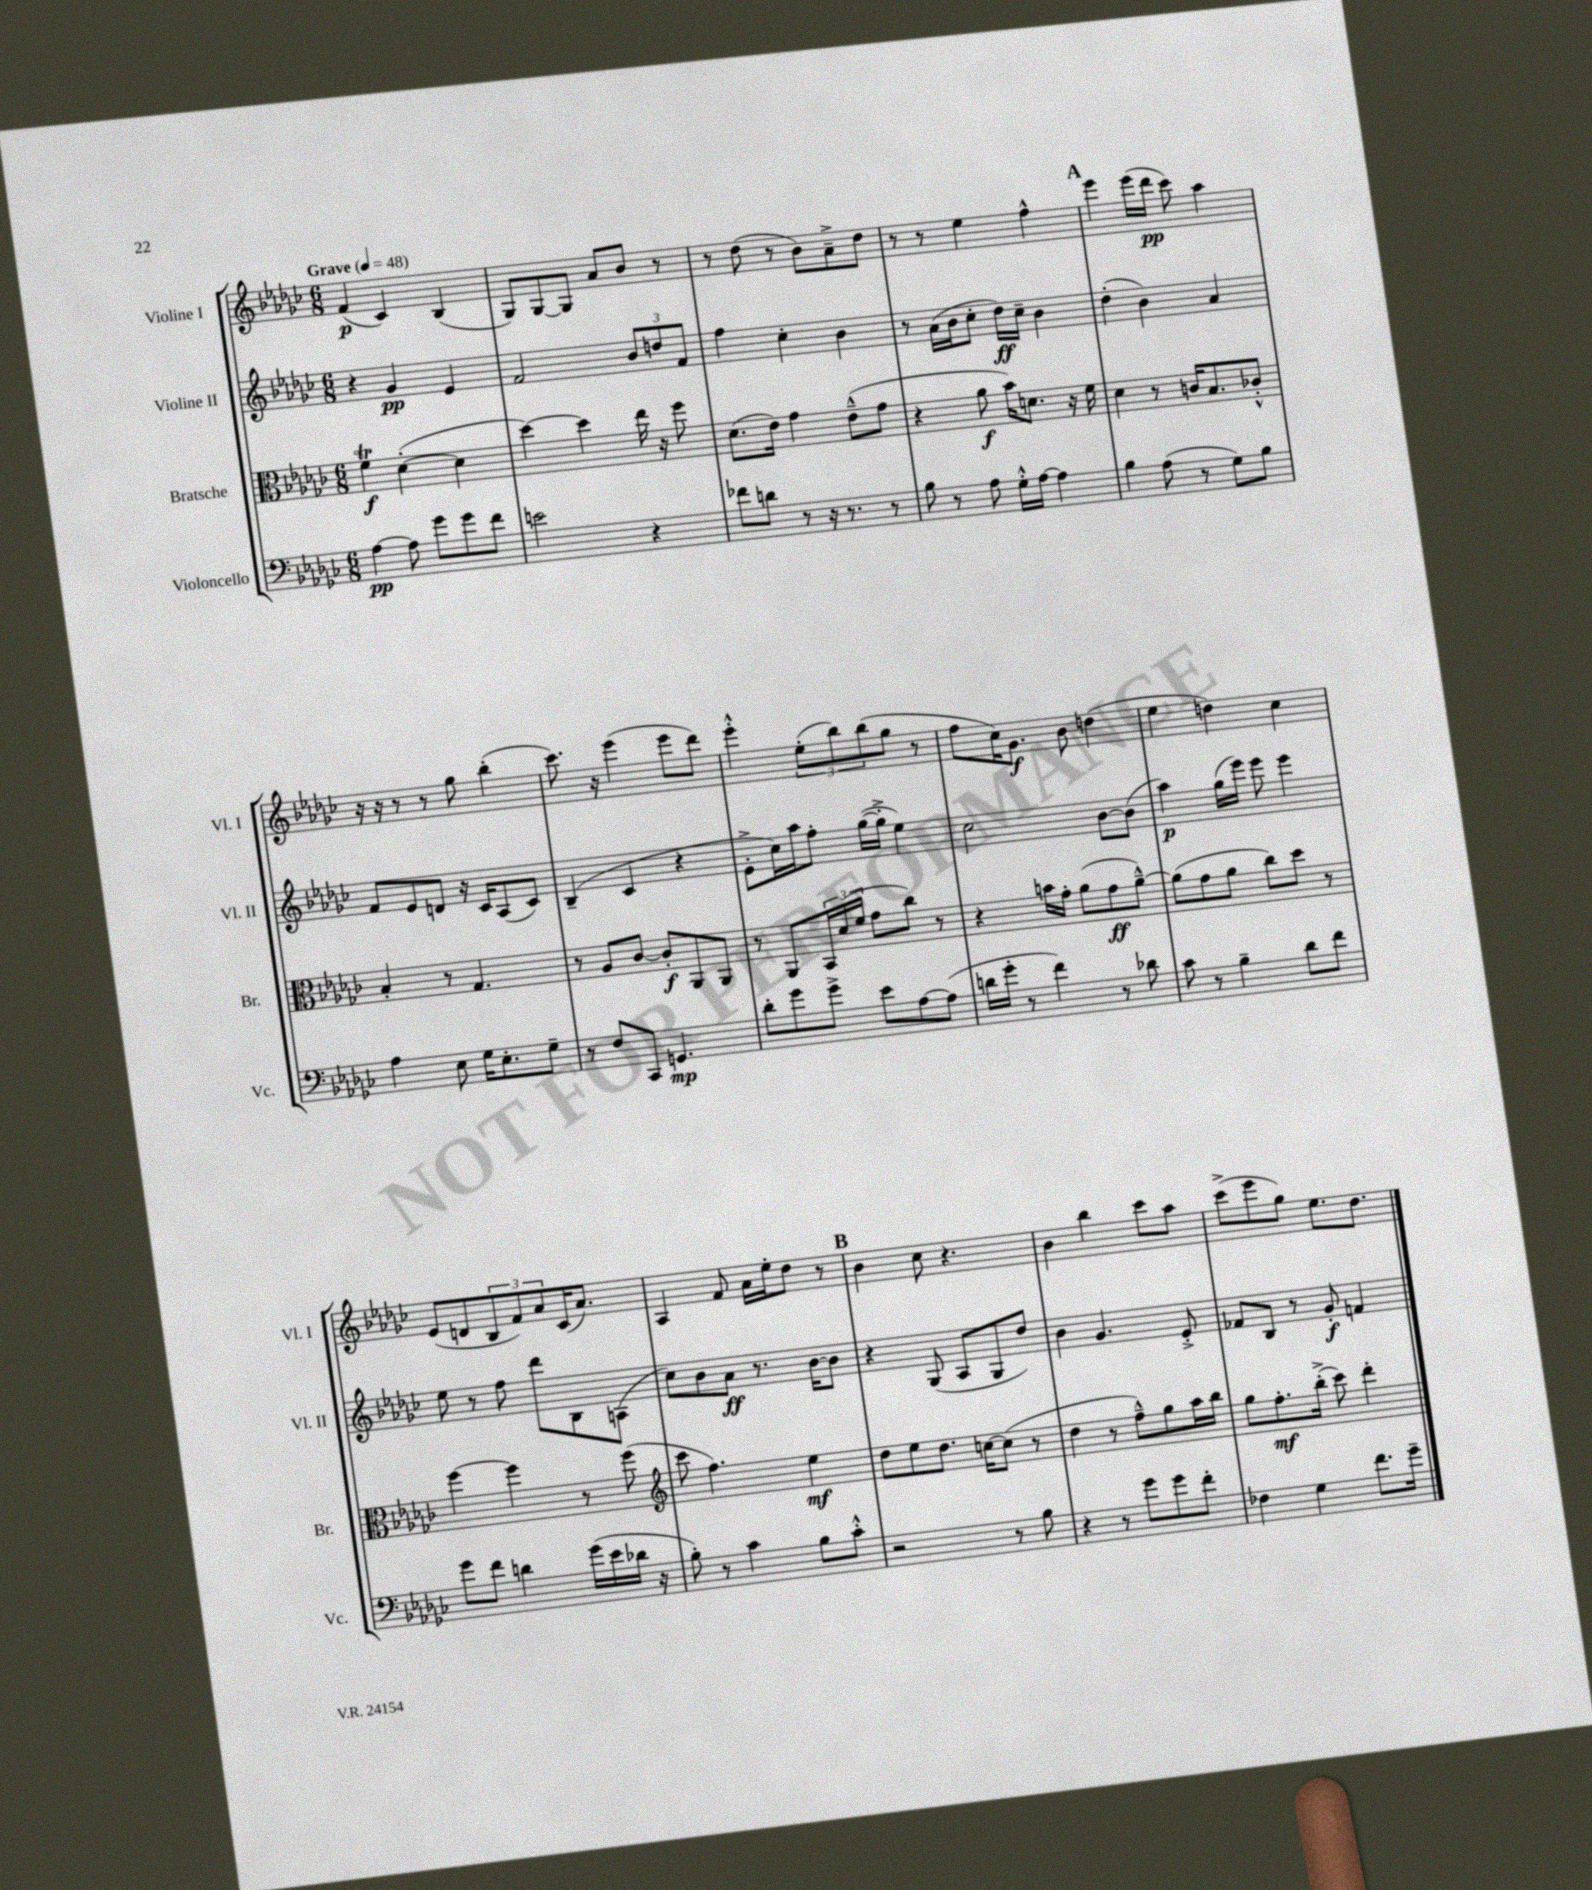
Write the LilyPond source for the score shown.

<<
\new StaffGroup <<
\new Staff = "s0" \with { instrumentName = "Violine I" shortInstrumentName = "Vl. I" } {
    \clef treble \key ges \major \numericTimeSignature \time 6/8 \tempo "Grave" 4 = 48
    f'4\p( ces'4) bes4( |
    ges8) ges8~ ges8 aes'8 bes'8 r8 |
    r8 des''8( r8 bes'8) aes'8---> des''8 |
    r8 r8 ees''4 f''4-^ |
    \mark \markup { \bold "A" } ees'''4 ees'''16( des'''16\pp ces'''8) aes''4 |
    r16 r16 r8 r8 ges''8 bes''4-.( |
    ces'''8.) r16 ees'''4( ees'''8 des'''8) |
    ees'''4-.-^ \tuplet 3/2 { ees''8-.( bes''8) bes''8( } ges''8 r8 |
    f''8 ces''16) ges'8.\f bes'8 d''4( |
    ees''4 d''4) ces''4 |
    ees'8( d'8 \tuplet 3/2 { bes8 f'8) aes'8 } ces'16( aes'8.) |
    aes4 f'8 aes'16 ees''16-. des''8 r8 |
    \mark \markup { \bold "B" } bes'4 ces''8 r4. |
    bes'4 bes''4 ces'''8 aes''8 |
    ces'''8->( ees'''8 ges''8) ees''8. des''8. \bar "|." |
}
\new Staff = "s1" \with { instrumentName = "Violine II" shortInstrumentName = "Vl. II" } {
    \clef treble \key ges \major \numericTimeSignature \time 6/8
    r4 ges'4\pp ees'4 |
    f'2 \tuplet 3/2 { bes'8 d''8 f'8 } |
    f''4 ces''4-. bes'4 |
    r8 aes'16( bes'16 ces''8-. des''16\ff) ces''16-- bes'4 |
    \mark \markup { \bold "A" } des''4-.( bes'4) aes'4 |
    f'8 ees'8 d'8 r16 ces'16 aes8( ces'8) |
    bes4--( ces'4 r4 |
    ees'8-.-> ces''16) aes''16 f''8-. ges''16~( ges''16-.-> ees''4) |
    ces''2 bes'8~ bes'8( |
    aes''4\p) ges''16( ees'''16) ees'''8 ees'''4 |
    ees''8 r8 f''8 des'''8 bes8 a8( |
    ces''8) bes'8 aes'8\ff r8. bes'16~ bes'8 |
    \mark \markup { \bold "B" } r4 ges8( aes8 ges8 des''8) |
    bes'4 ges'4. ees'8-.-> |
    fes'8 bes8 r8 ges'8-.\f f'4 \bar "|." |
}
\new Staff = "s2" \with { instrumentName = "Bratsche" shortInstrumentName = "Br." } {
    \clef alto \key ges \major \numericTimeSignature \time 6/8
    f'4\trill\f des'4~-.( des'4 |
    des''4~) des''4 ees''16 r16 f''8 |
    des'8.( ees'16) ges'4 ees'8---^( ges'8 |
    r4 aes'8\f bes'16) d'8. r16 f'16 |
    \mark \markup { \bold "A" } des'4 r8 c'16 bes8. ces'8-.-^ |
    bes4-. r8 ges4. |
    r8 aes8 ces'8~ ces'8-.\f aes,8 aes,8 |
    r8 aes,8 \tuplet 3/2 { bes,16 des'16( f'16 } ges'8 ces''8) r8 |
    r4 b'16 ges'16-. aes'8( ges'8\ff aes'8~---^) |
    aes'8( ges'8 aes'8 ces''8) des''8 r8 |
    f''4~ f''4 r8 f''8( |
    \clef treble ces'''8 f''4.) ees''4\mf |
    \mark \markup { \bold "B" } des''8 ees''8 des''8. c''16~ c''8( r8 |
    des''4 r8 f''8---^) ges''8 aes''16 bes''16 |
    ges''8 f''8.-.\mf bes''16-.->( ces'''8) des'''4-. \bar "|." |
}
\new Staff = "s3" \with { instrumentName = "Violoncello" shortInstrumentName = "Vc." } {
    \clef bass \key ges \major \numericTimeSignature \time 6/8
    aes4~\pp aes8 ges'8 ges'8 f'8 |
    e'2 r4 |
    fes'8 d'8 r8 r16 r8. r8 |
    bes8 r8 aes8 ges16-.-^ aes16~ aes4 |
    \mark \markup { \bold "A" } bes4 aes8( r8 ges8) bes8 |
    aes4 ees8 ges16 ees8.-. ges8-- |
    r8 f8 ces,8 g,4.\mp |
    des'8-. ges'8 ges'8-> ees'8 aes8~ aes8( |
    d'16 ges'16-. r8 f'4) r8 des'8 |
    ces'8 r8 bes4-- des'8 f'8 |
    ges'8 f'8 d'4 ges'16( ees'16 des'16 r16 |
    bes8-.) r8 ces'4 bes8 ces'8-.-^ |
    \mark \markup { \bold "B" } r2 r8 bes8 |
    r4 r8 ges'8 ges'8 f'8-. |
    fes4 ges4 f'8. ges'16-- \bar "|." |
}
>>
>>
\layout { \context { \Score \remove "Bar_number_engraver" } }
